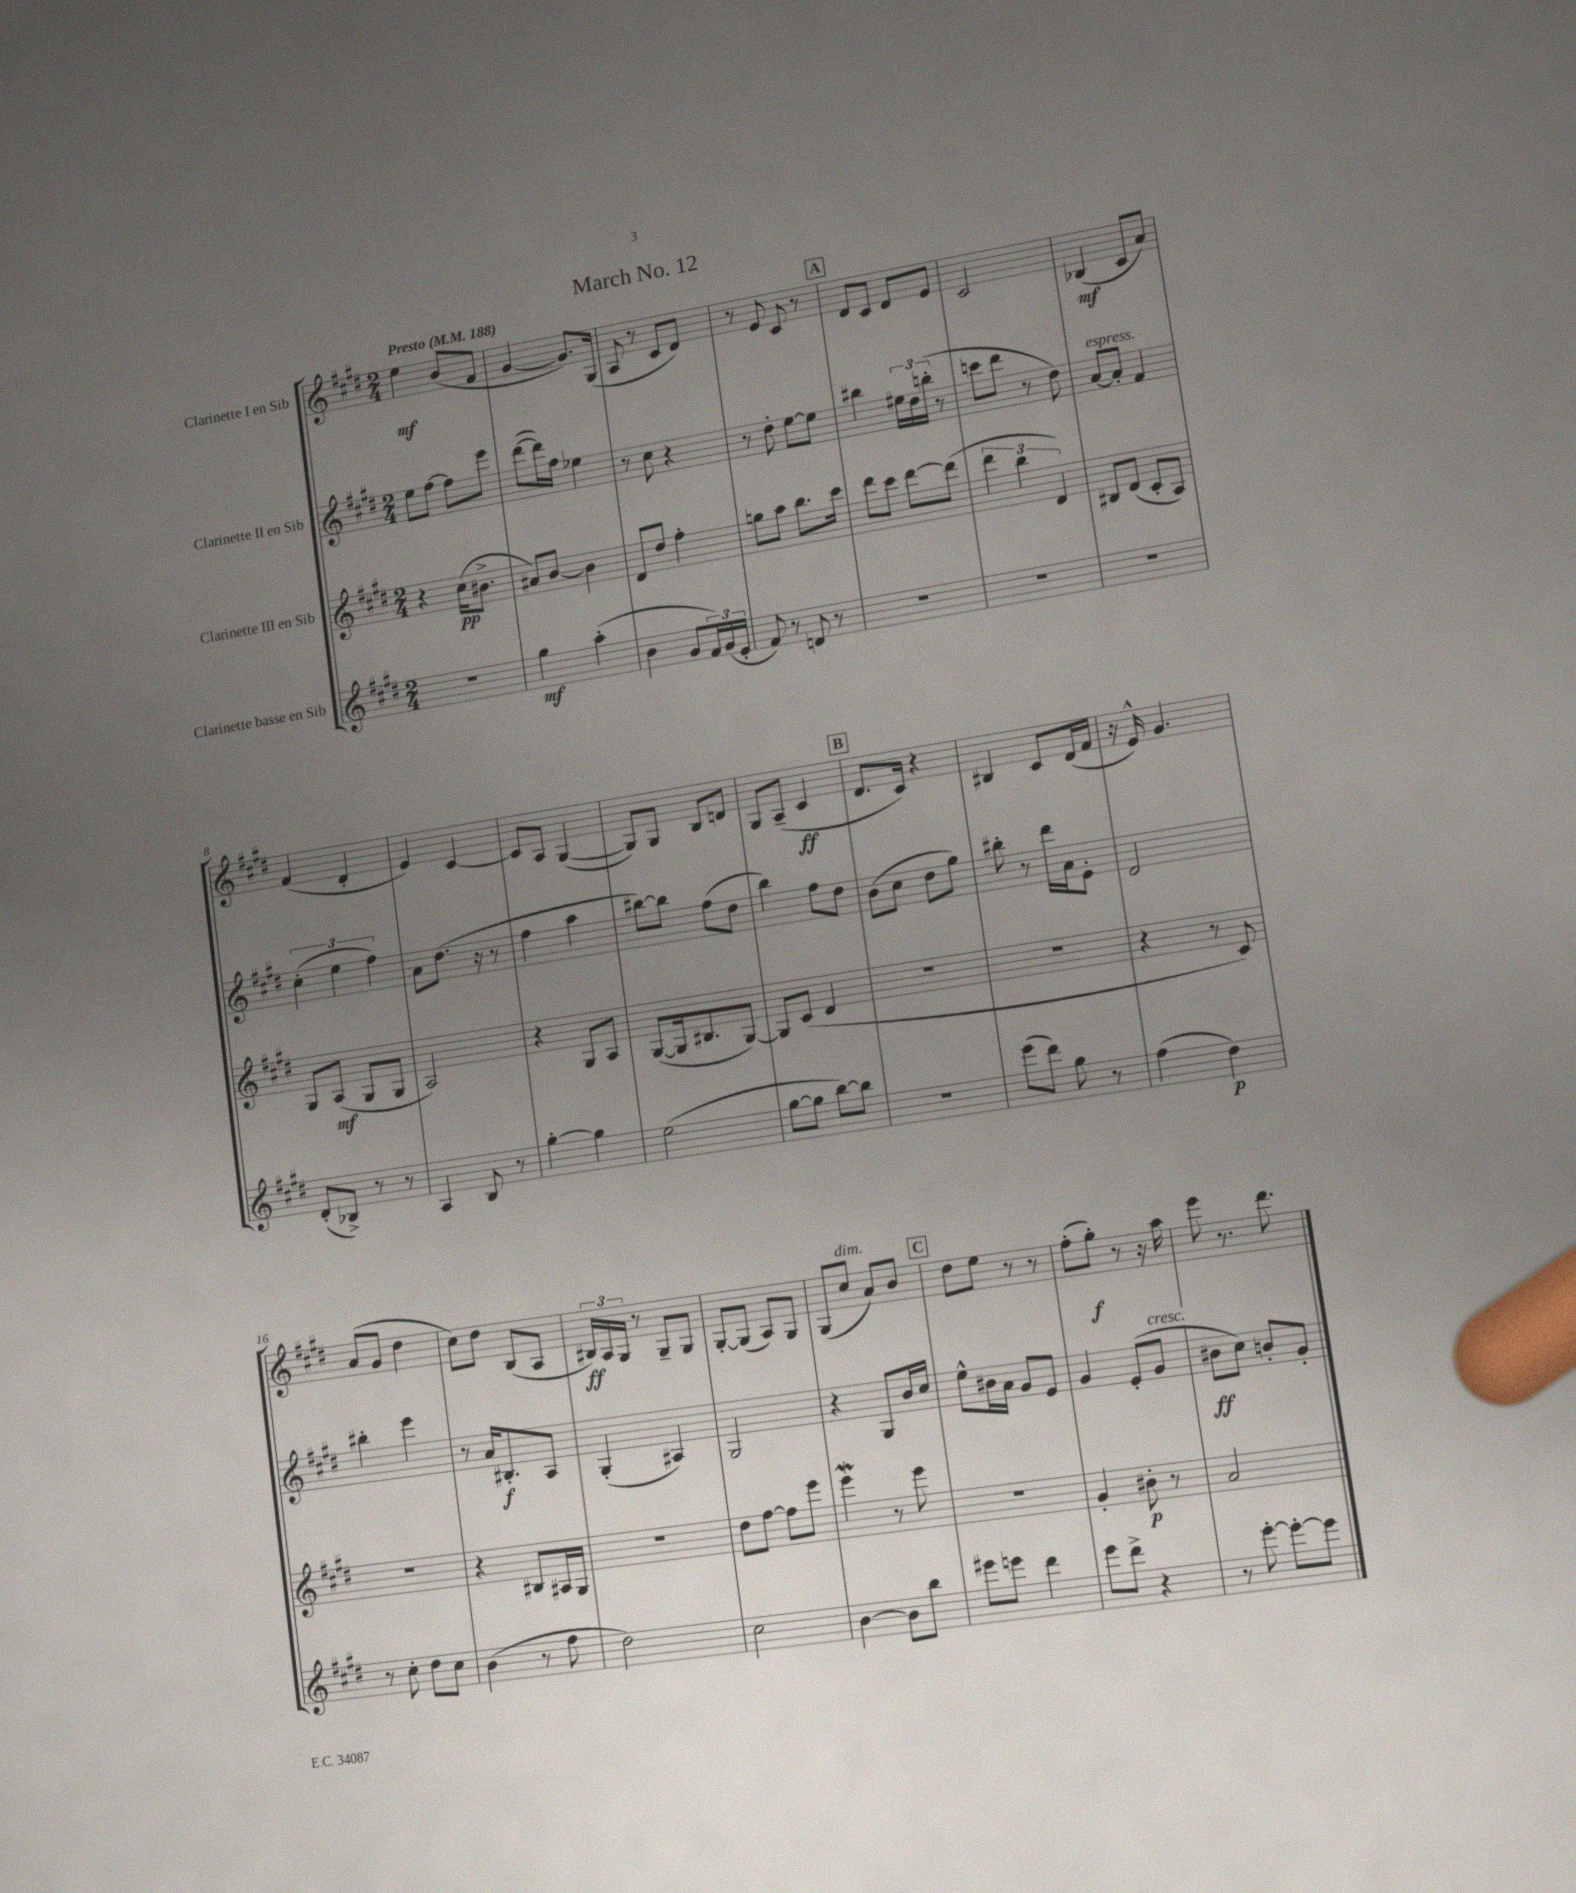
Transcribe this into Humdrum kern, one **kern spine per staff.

**kern	**kern	**kern	**kern
*staff4	*staff3	*staff2	*staff1
*clefG2	*clefG2	*clefG2	*clefG2
*k[f#c#g#d#]	*k[f#c#g#d#]	*k[f#c#g#d#]	*k[f#c#g#d#]
*M2/4	*M2/4	*M2/4	*M2/4
*MM188	*MM188	*MM188	*MM188
2r	4r	8ee	4ee
.	.	[8ff#	.
.	(16cc#	8ff#]	(8b
.	8.b#^	.	.
.	.	8eee	8f#
=	=	=	=
4gg#	8a#)	([8ddd#	[4g#
.	[8b	16ddd#])	.
.	.	16ff#	.
(4aa'	4b]	4ee-	8.g#])
.	.	.	(16G#
=	=	=	=
4b	8d#	8r	8A
.	8dd#	8cc#	8r
8g#	4ff#'	4r	8c#
24f#)	.	.	8d#)
(24g#	.	.	.
24e'	.	.	.
=	=	=	=
8f#)	8gg	8r	8r
8r	8aa	8dd#'	8e
8d	8.bb	[8ee	8c#
8r	.	8ee]	8r
.	16ccc#	.	.
=	=	=	=
2r	8ddd#	4bb#	8d#
.	8ccc#	.	8c#
.	[8ddd#	24ee#	8d#
.	.	24dd#	.
.	.	(24bb'	.
.	(8ddd#]	8r	8e
=	=	=	=
2r	6ddd#	8ccc	2c#
.	.	8ddd#	.
.	6bb	.	.
.	.	8r	.
.	6d#)	.	.
.	.	8dd#)	.
=	=	=	=
2r	8B#	[8a	(4B-
.	(8d#	8a']	.
.	8c#'	4f#	8c#
.	8A)	.	8a)
=	=	=	=
(8d#'	8G#	(6cc#'	(4f#
8B-^)	(8A	.	.
.	.	6ee	.
8r	8G#	.	4d#'
.	.	6ff#)	.
8r	8G#	.	.
=	=	=	=
4A	2A)	8a	4e)
.	.	(8.dd#	.
8B	.	.	[4c#
.	.	16r	.
8r	.	8r	.
=	=	=	=
[4gg#'	4r	4ff#	8c#]
.	.	.	8A
4gg#]	8G#	4aa	([4G#
.	8A	.	.
=	=	=	=
(2ee	([8G#	[8bb#)	8G#])
.	16G#]	8bb#]	8G#
.	8.B#	.	.
.	.	(8ff#	8B
.	[8G#)	8dd#	8d
=	=	=	=
[8gg#	8G#]	4bb)	8G#
8gg#]	(8c#	.	(8A~
[8bb)	4d#	8ff#	4c#
8bb]	.	8dd#	.
=	=	=	=
2r	2r	(8b	8.d#
.	.	8cc#	.
.	.	.	16c#)
.	.	8dd#	4r
.	.	8gg#)	.
=	=	=	=
(8eee	2r	8bb#'	4B#
8ddd#)	.	8r	.
8gg#	.	16ddd#	8c#
.	.	16a	.
8r	.	8e'	(16d#
.	.	.	16f#
=	=	=	=
(4ff#	4r	2d#	16r
.	.	.	16e^^)
.	.	.	4.g#
4dd#)	8r	.	.
.	8c#)	.	.
=	=	=	=
8r	2r	4bb#'	(8a
8cc#'	.	.	8g#
8dd#	.	4eee	4dd#
8cc#	.	.	.
=	=	=	=
(4b	4r	8r	8cc#)
.	.	16a	8dd#
.	.	8.B#'	.
8r	8B#	.	(8B
8ff#	16A#	8A	8A
.	16G#	.	.
=	=	=	=
2dd#)	2r	(4G#'	24B#)
.	.	.	24A
.	.	.	24G#
.	.	.	8r
.	.	4A#)	8G#~
.	.	.	8G#
=	=	=	=
2cc#	8dd#	2G#	[8G#'
.	[8ff#	.	(8G#]
.	8ff#]	.	8A)
.	8eee	.	8G#
=	=	=	=
[4b	4eee	4r	(8G#
.	.	.	8cc#
8b]	8r	8G#	8a)
8bb	8eee	16b	8b
.	.	16cc#	.
=	=	=	=
8eee#	2r	8ee^^	8dd#
8eee	.	16b#	8ee
.	.	16a	.
4ddd#	.	8g#	8r
.	.	8e	8r
=	=	=	=
8eee	4g#'	4g#	(8ff#'
8ddd#^	.	.	8gg#')
4r	8b#'	(8e'	8r
.	8r	8g#	16r
.	.	.	16aa
=	=	=	=
8r	2a	8b#	8eee
[8eee'	.	8cc#)	8.r
8eee'_	.	8b'	.
.	.	.	8.ddd#
8eee]	.	8g#'	.
==	==	==	==
*-	*-	*-	*-
